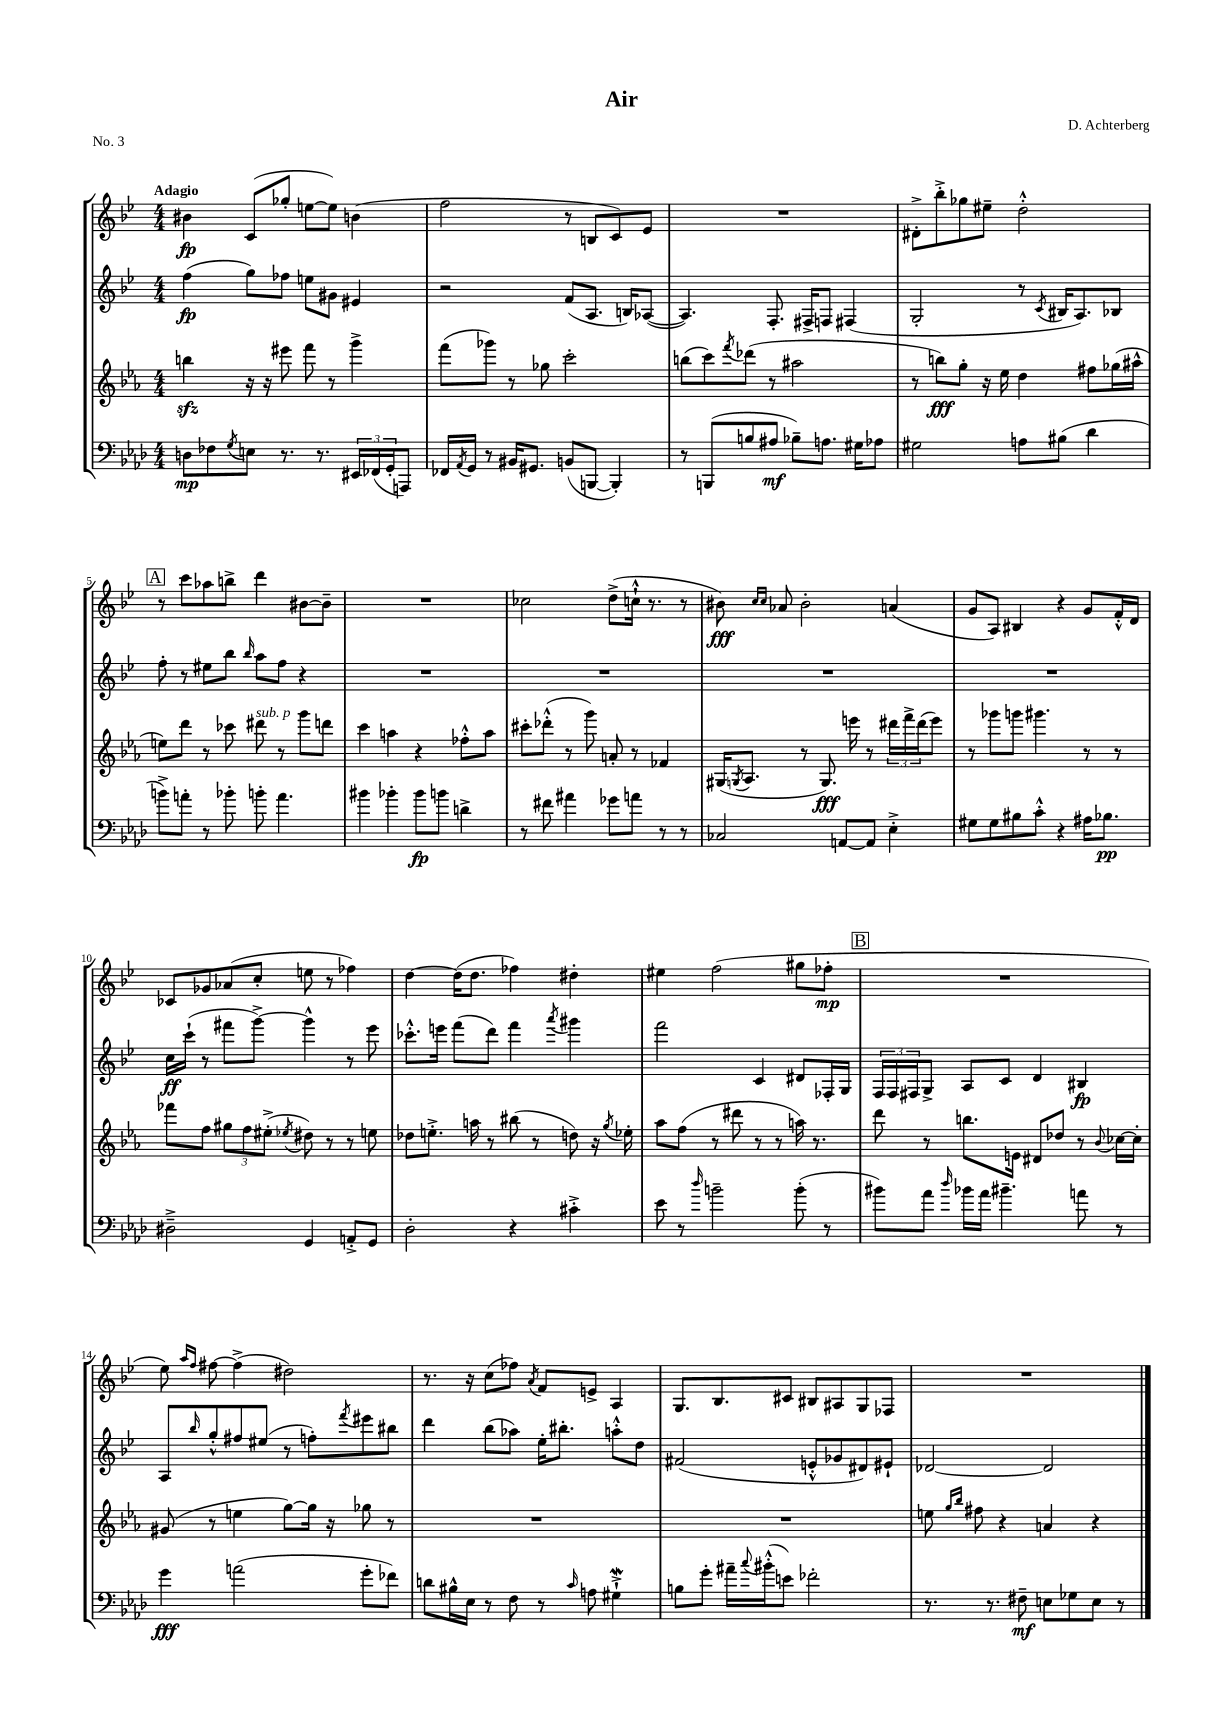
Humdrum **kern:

**kern	**dynam	**kern	**dynam	**kern	**dynam	**kern	**dynam
*part4	*part4	*part3	*part3	*part2	*part2	*part1	*part1
*staff4	*staff4	*staff3	*staff3	*staff2	*staff2	*staff1	*staff1
*clefF4	*	*clefG2	*	*clefG2	*	*clefG2	*
*k[b-e-a-d-]	*	*k[b-e-a-]	*	*k[b-e-]	*	*k[b-e-]	*
*M4/4	*	*M4/4	*	*M4/4	*	*M4/4	*
=1	=1	=1	=1	=1	=1	=1	=1
!	!	!	!	!	!	!LO:TX:a:B:t=Adagio	!
8Dn\L	mp	4bbnzz\	.	(4ff\	fp	4b#X\	fp
8F-X\	.	.	.	.	.	.	.
8qG/	.	.	.	.	.	.	.
8En\J	.	16r	.	8gg\L)	.	(8c/L	.
.	.	16r	.	.	.	.	.
8.r	.	8eee#X\	.	8ff-X\J	.	8gg-X'/J	.
.	.	8fff\	.	8een\L	.	[8een\L	.
8.r	.	.	.	.	.	.	.
.	.	8r	.	8g#X\J	.	8ee\J])	.
24EE#X/LL	.	4ggg^\	.	4e#X/	.	(4bn\	.
(24FF-X/	.	.	.	.	.	.	.
24GG'/J	.	.	.	.	.	.	.
8AAAn/J)	.	.	.	.	.	.	.
=2	=2	=2	=2	=2	=2	=2	=2
16FF-X/LL	.	(8fff\L	.	2r	.	2ff\	.
8qAA-/	.	.	.	.	.	.	.
16GG/JJ	.	.	.	.	.	.	.
8r	.	8ggg-X\J)	.	.	.	.	.
16BB#X/KL	.	8r	.	.	.	.	.
8.GG#X/J	.	.	.	.	.	.	.
.	.	8gg-X\	.	.	.	.	.
(8BBn/L	.	2ccc'\	.	(8f/L	.	8r	.
[8BBBn/J	.	.	.	8.A/J	.	8Bn/L	.
4BBB'/])	.	.	.	.	.	8c/)	.
.	.	.	.	16Bn/KL)	.	.	.
.	.	.	.	([8A-X/J	.	8e-/J	.
=3	=3	=3	=3	=3	=3	=3	=3
8r	.	(8bbn\L	.	4.A-/])	.	1r	.
(8BBBn/L	.	8ccc\)	.	.	.	.	.
.	.	8qfff/	.	.	.	.	.
8Bn/	.	(8ddd-X\J	.	.	.	.	.
8A#X/J	mf	8r	.	8.F'/	.	.	.
8B-X~\L)	.	2aa#X\	.	.	.	.	.
.	.	.	.	16F#X^/KL	.	.	.
8.An\J	.	.	.	8Fn/J	.	.	.
.	.	.	.	(4F#X/	.	.	.
16G#X\KL	.	.	.	.	.	.	.
8A-X\J	.	.	.	.	.	.	.
=4	=4	=4	=4	=4	=4	=4	=4
2G#X\	.	8r	.	2G'/	.	8d#X'^\L	.
.	.	8bbn\L)	fff	.	.	8bb-'^\	.
.	.	8gg'\J	.	.	.	8gg-X\	.
.	.	16r	.	.	.	8ee#X~\J	.
.	.	16ee-\	.	.	.	.	.
8An\L	.	4dd\	.	8r	.	2dd'^^\	.
.	.	.	.	8qc/	.	.	.
(8B#X\J	.	.	.	16B#X/KL	.	.	.
.	.	.	.	8.A/)	.	.	.
4d-\	.	8ff#X\L	.	.	.	.	.
.	.	(16gg-X\L	.	8B-X/J	.	.	.
.	.	16aa#X^^\JJ	.	.	.	.	.
!!LO:LB:g=z
!!LO:REH:place=s1:t=A
=5	=5	=5	=5	=5	=5	=5	=5
8bn^\L)	.	8een\L)	.	8ff'\	.	8r	.
8an'\J	.	8ddd\J	.	8r	.	8ccc\L	.
8r	.	8r	.	8ee#X\L	.	8aa-X\	.
8b-X'\	.	8ccc-X\	.	8bb-\J	.	8bbn^\J	.
.	.	.	.	16qqbb-/	.	.	.
!	!	!LO:TX:a:i:t=sub. p	!	!	!	!	!
8bn'\	.	8ddd#X\	.	8aa\L	.	4ddd\	.
4.a\	.	8r	.	8ff\J	.	.	.
.	.	8ggg\L	.	4r	.	[8b#X\L	.
.	.	8dddn\J	.	.	.	8b#~\J]	.
=6	=6	=6	=6	=6	=6	=6	=6
4b#X\	.	4ccc\	.	1r	.	1r	.
4b-X'\	.	4aan\	.	.	.	.	.
8b-\L	fp	4r	.	.	.	.	.
8bn\J	.	.	.	.	.	.	.
4dn^\	.	8ff-X'^^\L	.	.	.	.	.
.	.	8aa\J	.	.	.	.	.
=7	=7	=7	=7	=7	=7	=7	=7
8r	.	8ccc#X'\L	.	1r	.	2cc-X\	.
8f#X\	.	(8ddd-X'^^\J	.	.	.	.	.
4a#X\	.	8r	.	.	.	.	.
.	.	8ggg\)	.	.	.	.	.
8g-X\L	.	8an'/	.	.	.	(8dd^\L	.
8an\J	.	8r	.	.	.	16ccn`^^\Jk	.
.	.	.	.	.	.	8.r	.
8r	.	4f-X/	.	.	.	.	.
8r	.	.	.	.	.	8r	.
=8	=8	=8	=8	=8	=8	=8	=8
2C-X/	.	(16G#X/KL	.	1r	.	8b#X\)	fff
.	.	8qGn/	.	.	.	.	.
.	.	8.A-/J	.	.	.	.	.
.	.	.	.	.	.	16qqcc/LL	.
.	.	.	.	.	.	16qqcc/JJ	.
.	.	.	.	.	.	8a-X/	.
.	.	8r	.	.	.	2b#'\	.
.	.	8.G/)	fff	.	.	.	.
[8AAn/L	.	.	.	.	.	.	.
.	.	16eeen\	.	.	.	.	.
8AA/J]	.	8r	.	.	.	.	.
4E-'^\	.	24ddd#X\LL	.	.	.	(4an/	.
.	.	24fff^\	.	.	.	.	.
.	.	(24ddd#\J	.	.	.	.	.
.	.	8eee\J)	.	.	.	.	.
=9	=9	=9	=9	=9	=9	=9	=9
8G#X\L	.	8r	.	1r	.	8g/L	.
8G#\	.	8ggg-X\L	.	.	.	8A/J)	.
8B#X\	.	8gggn\J	.	.	.	4B#X/	.
8c'^^\J	.	4.ggg#X\	.	.	.	.	.
4r	.	.	.	.	.	4r	.
16A#X\KL	.	8r	.	.	.	8g/L	.
8.B-X\J	pp	.	.	.	.	.	.
.	.	8r	.	.	.	16f'^^/L	.
.	.	.	.	.	.	16d/JJ	.
!!LO:LB:g=z
=10	=10	=10	=10	=10	=10	=10	=10
2D#X~^\	.	8fff-X\L	.	16cc\LL	ff	8c-X/L	.
.	.	.	.	(16ccc`\JJ	.	.	.
.	.	8ff\J	.	8r	.	8g-X/	.
.	.	12gg#X\L	.	8fff#X\L	.	(8a-X/	.
.	.	12ff\	.	.	.	.	.
.	.	.	.	[8ggg^\J)	.	8cc'/J	.
.	.	(12ee#X'^\J	.	.	.	.	.
.	.	8qee-X/	.	.	.	.	.
4GG/	.	8dd#X\)	.	4ggg^^\]	.	8een\	.
.	.	8r	.	.	.	8r	.
8AAn'^/L	.	8r	.	8r	.	4ff-X\)	.
8GG/J	.	8een\	.	8eee-\	.	.	.
=11	=11	=11	=11	=11	=11	=11	=11
2D-'\	.	8dd-X\L	.	8.ccc-X'^^\L	.	[4dd\	.
.	.	8.een'^\J	.	.	.	.	.
.	.	.	.	16eeen\Jk	.	.	.
.	.	.	.	(8fff\L	.	(16dd\KL]	.
.	.	16aan\	.	.	.	8.dd\J	.
.	.	8r	.	8ddd\J)	.	.	.
4r	.	(8bb#X\	.	4fff\	.	4ff-X\)	.
.	.	8r	.	.	.	.	.
.	.	.	.	8qaaa/	.	.	.
4c#X'^\	.	8ddn\)	.	4ggg#X\	.	4dd#X'\	.
.	.	16r	.	.	.	.	.
.	.	8qgg/	.	.	.	.	.
.	.	16ee-X'\	.	.	.	.	.
=12	=12	=12	=12	=12	=12	=12	=12
8e-\	.	8aa-\L	.	2fff\	.	4ee#X\	.
8r	.	(8ff\J	.	.	.	.	.
16qqdd-/	.	.	.	.	.	.	.
2bn~\	.	8r	.	.	.	(2ff\	.
.	.	8ddd#X\	.	.	.	.	.
.	.	8r	.	4c/	.	.	.
.	.	8r	.	.	.	.	.
(8b'\	.	16aan\)	.	8d#X/L	.	8gg#X\L	.
.	.	8.r	.	.	.	.	.
8r	.	.	.	16F-X'/L	.	8ff-X'\J	mp
.	.	.	.	16G/JJ	.	.	.
!!LO:REH:place=s1:t=B
=13	=13	=13	=13	=13	=13	=13	=13
8b#X\L)	.	8ddd\	.	24F/LL	.	1r	.
.	.	.	.	24F/	.	.	.
.	.	.	.	24F#X/J	.	.	.
8a-\J	.	8r	.	8G^/J	.	.	.
16qqdd-/	.	.	.	.	.	.	.
16b-X\LL	.	8.bbn\L	.	8A/L	.	.	.
16a-\JJ	.	.	.	.	.	.	.
4.b#X~\	.	.	.	8c/J	.	.	.
.	.	16en\Jk	.	.	.	.	.
.	.	8d#X/L	.	4d/	.	.	.
.	.	8dd-X/J	.	.	.	.	.
8an\	.	8r	.	4B#X/	fp	.	.
.	.	8qqb-/	.	.	.	.	.
8r	.	[16cc-X\LL	.	.	.	.	.
.	.	16cc-'\JJ]	.	.	.	.	.
!!LO:LB:g=z
=14	=14	=14	=14	=14	=14	=14	=14
4g\	fff	(8g#X/	.	8A/L	.	8ee-\)	.
.	.	.	.	.	.	16qqaa/LL	.
.	.	.	.	16qqbb-/	.	16qqff/JJ	.
.	.	8r	.	8gg'^^/	.	[8ff#X\	.
(2an\	.	4een\	.	8ff#X/	.	(4ff#^\]	.
.	.	.	.	(8ee#X/J	.	.	.
.	.	[8gg\L)	.	8r	.	2dd#X\)	.
.	.	16gg\Jk]	.	8ffn'\L)	.	.	.
.	.	16r	.	.	.	.	.
.	.	.	.	8qfff/	.	.	.
8g'\L	.	8gg-X\	.	8eee#X\	.	.	.
8f-X\J)	.	8r	.	8bb#X\J	.	.	.
=15	=15	=15	=15	=15	=15	=15	=15
8dn\L	.	1r	.	4ddd\	.	8.r	.
16B#X^^\L	.	.	.	.	.	.	.
16E-\JJ	.	.	.	.	.	16r	.
8r	.	.	.	(8bb-\L	.	(8cc\L	.
8F\	.	.	.	8aa-X\J)	.	8ff-X\J)	.
.	.	.	.	.	.	8qa/	.
8r	.	.	.	16ee-'\KL	.	8f/L	.
.	.	.	.	8.bb#X'\J	.	.	.
16qqc/	.	.	.	.	.	.	.
8An\	.	.	.	.	.	8en^/J	.
4G#XW`^\	.	.	.	8aan'^^\L	.	4A/	.
.	.	.	.	8dd\J	.	.	.
=16	=16	=16	=16	=16	=16	=16	=16
8Bn\L	.	1r	.	(2f#X/	.	8.G/L	.
8g'\J	.	.	.	.	.	.	.
.	.	.	.	.	.	8.B-/	.
16a#X~\LL	.	.	.	.	.	.	.
8qqcc/	.	.	.	.	.	.	.
(16b#X'^^\J	.	.	.	.	.	.	.
8en\J)	.	.	.	.	.	8c#X/J	.
2f-X'\	.	.	.	8en'^^/L	.	8B#X/L	.
.	.	.	.	8g-X/	.	8A#X/	.
.	.	.	.	8d#X/)	.	8G/	.
.	.	.	.	8e#X`/J	.	8F-X/J	.
=17	=17	=17	=17	=17	=17	=17	=17
8.r	.	8een\	.	[2d-X/	.	1r	.
.	.	16qqgg/LL	.	.	.	.	.
.	.	16qqbb-/JJ	.	.	.	.	.
.	.	8ff#X\	.	.	.	.	.
8.r	.	.	.	.	.	.	.
.	.	4r	.	.	.	.	.
8F#X~\	mf	.	.	.	.	.	.
8En\L	.	4an/	.	2d-/]	.	.	.
8G-X\	.	.	.	.	.	.	.
8E\J	.	4r	.	.	.	.	.
8r	.	.	.	.	.	.	.
==	==	==	==	==	==	==	==
*-	*-	*-	*-	*-	*-	*-	*-
